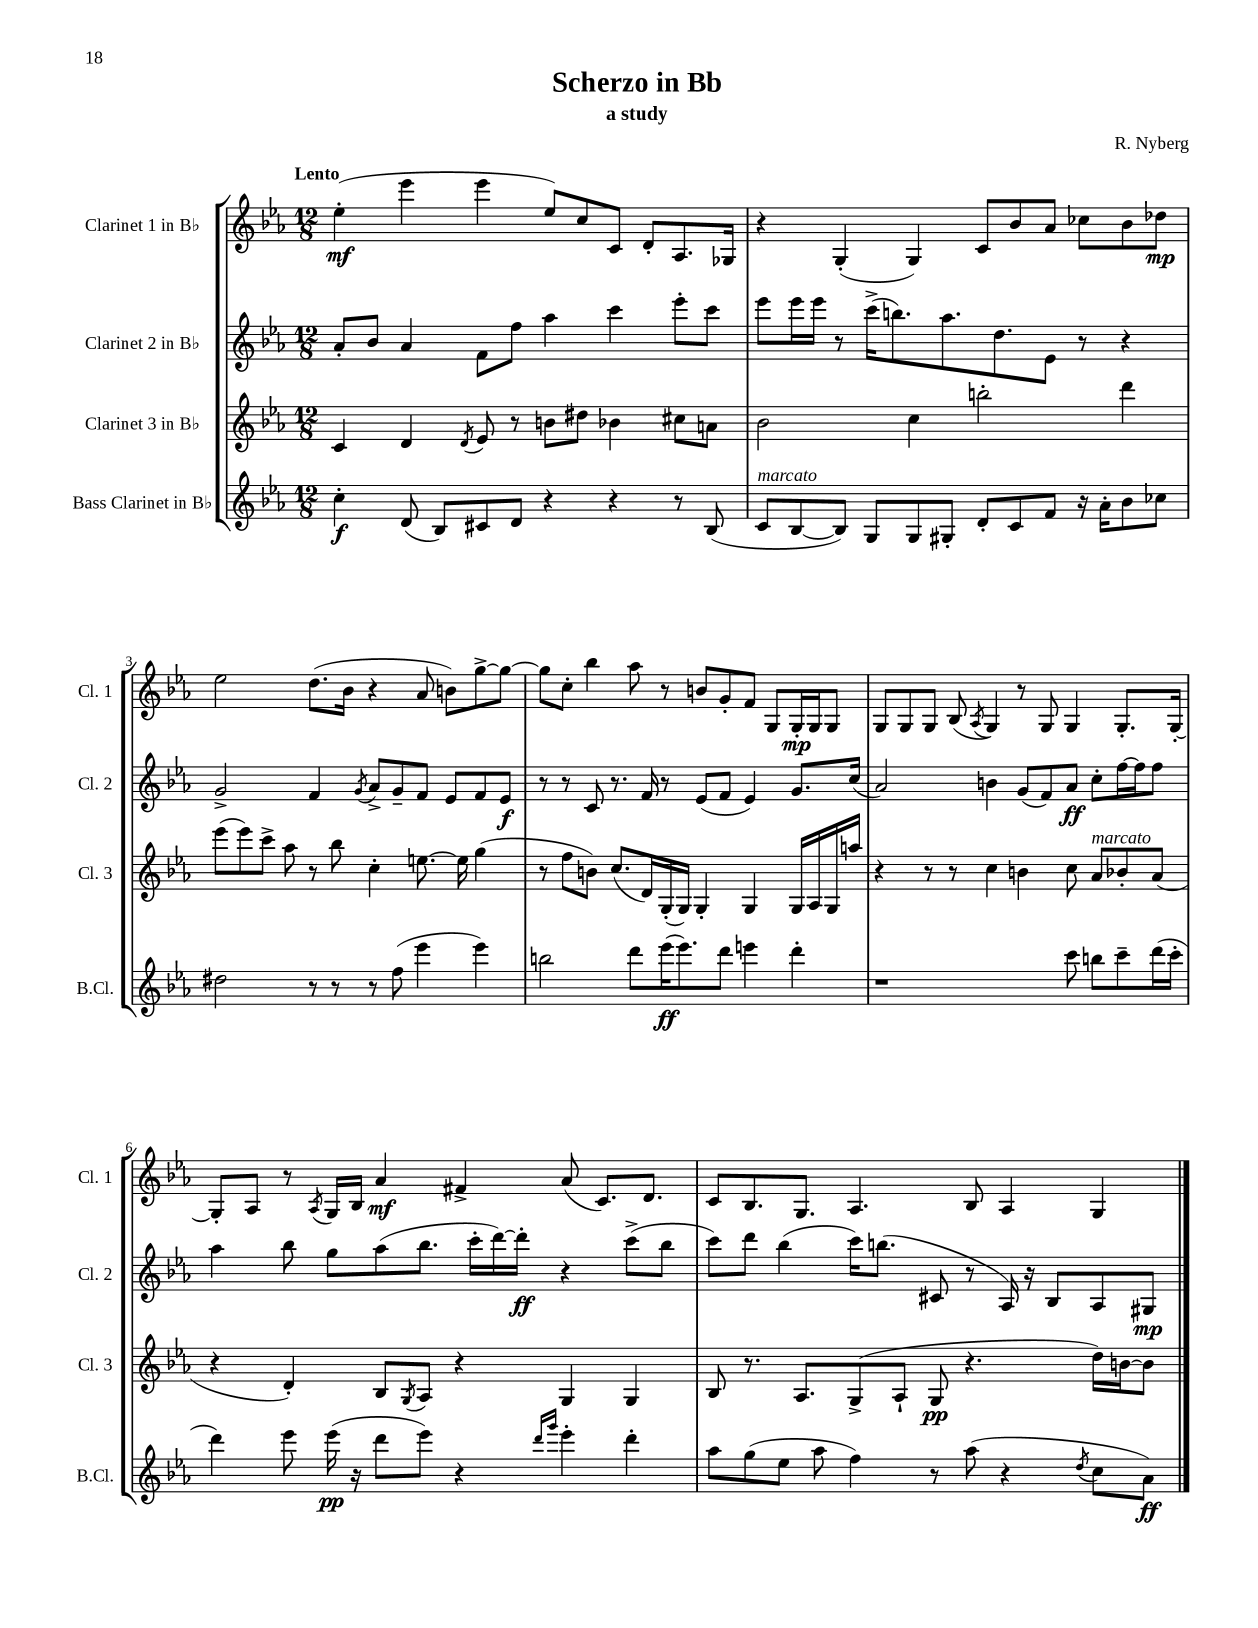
\header { title = "Scherzo in Bb" composer = "R. Nyberg" subtitle = "a study" }
<<
\new StaffGroup <<
\new Staff = "s0" \with { instrumentName = "Clarinet 1 in Bb" shortInstrumentName = "Cl. 1" } {
    \clef treble \key ees \major \numericTimeSignature \time 12/8 \tempo "Lento"
    ees''4-.\mf( ees'''4 ees'''4 ees''8) c''8 c'8 d'8-. aes8. ges16 |
    r4 g4-.( g4) c'8 bes'8 aes'8 ces''8 bes'8 des''8\mp |
    ees''2 d''8.( bes'16 r4 aes'8 b'8) g''8~-> g''8~ |
    g''8 c''8-. bes''4 aes''8 r8 b'8 g'8-. f'8 g8 g16-.\mp g16 g8 |
    g8 g8 g8 bes8( \acciaccatura { aes8 } g4) r8 g8 g4 g8.-. g16~-. |
    g8-. aes8 r8 \acciaccatura { aes8 } g16 bes16 aes'4\mf fis'4-> aes'8( c'8.) d'8. |
    c'8 bes8. g8. aes4. bes8 aes4 g4 \bar "|." |
}
\new Staff = "s1" \with { instrumentName = "Clarinet 2 in Bb" shortInstrumentName = "Cl. 2" } {
    \clef treble \key ees \major \numericTimeSignature \time 12/8
    aes'8-. bes'8 aes'4 f'8 f''8 aes''4 c'''4 ees'''8-. c'''8 |
    ees'''8 ees'''16 ees'''16 r8 c'''16->( b''8.) aes''8. d''8. ees'8 r8 r4 |
    g'2-> f'4 \acciaccatura { g'8 } aes'8-> g'8-- f'8 ees'8 f'8 ees'8\f |
    r8 r8 c'8 r8. f'16 r8 ees'8( f'8 ees'4) g'8. c''16( |
    aes'2) b'4 g'8( f'8) aes'8\ff c''8-. f''16~ f''16 f''8 |
    aes''4 bes''8 g''8 aes''8( bes''8. c'''16-. d'''16~) d'''16-.\ff r4 c'''8->( bes''8 |
    c'''8) d'''8 bes''4( c'''16) b''8.( cis'8 r8 aes16) r16 bes8 aes8 gis8\mp \bar "|." |
}
\new Staff = "s2" \with { instrumentName = "Clarinet 3 in Bb" shortInstrumentName = "Cl. 3" } {
    \clef treble \key ees \major \numericTimeSignature \time 12/8
    c'4 d'4 \acciaccatura { d'8 } ees'8 r8 b'8 dis''8 bes'4 cis''8 a'8 |
    bes'2 c''4 b''2-. d'''4 |
    ees'''8( ees'''8) c'''8-> aes''8 r8 bes''8 c''4-. e''8.~ e''16 g''4( |
    r8 f''8 b'8) c''8.( d'16) g16-.( g16) g4-. g4 g16 aes16 g16 a''16 |
    r4 r8 r8 c''4 b'4 c''8 aes'8^\markup { \italic "marcato" } bes'8-. aes'8( |
    r4 d'4-.) bes8 \acciaccatura { g8 } aes8 r4 g4 g4 |
    bes8 r8. aes8. g8->( aes8-! g8\pp r4. d''16) b'16~ b'8 \bar "|." |
}
\new Staff = "s3" \with { instrumentName = "Bass Clarinet in Bb" shortInstrumentName = "B.Cl." } {
    \clef treble \key ees \major \numericTimeSignature \time 12/8
    c''4-.\f d'8( bes8) cis'8 d'8 r4 r4 r8 bes8( |
    c'8^\markup { \italic "marcato" } bes8~ bes8) g8 g8 gis8-. d'8-. c'8 f'8 r16 aes'16-. bes'8 ces''8 |
    dis''2 r8 r8 r8 f''8( ees'''4 ees'''4) |
    b''2 d'''8 ees'''16\ff( ees'''8.) d'''8 e'''4 d'''4-. |
    r1 c'''8 b''8 c'''8-- d'''16( c'''16-. |
    d'''4) ees'''8 ees'''16\pp( r16 d'''8 ees'''8) r4 \grace { d'''16 g'''16 } ees'''4-. d'''4-. |
    aes''8 g''8( ees''8 aes''8 f''4) r8 aes''8( r4 \acciaccatura { d''8 } c''8 aes'8\ff) \bar "|." |
}
>>
>>
